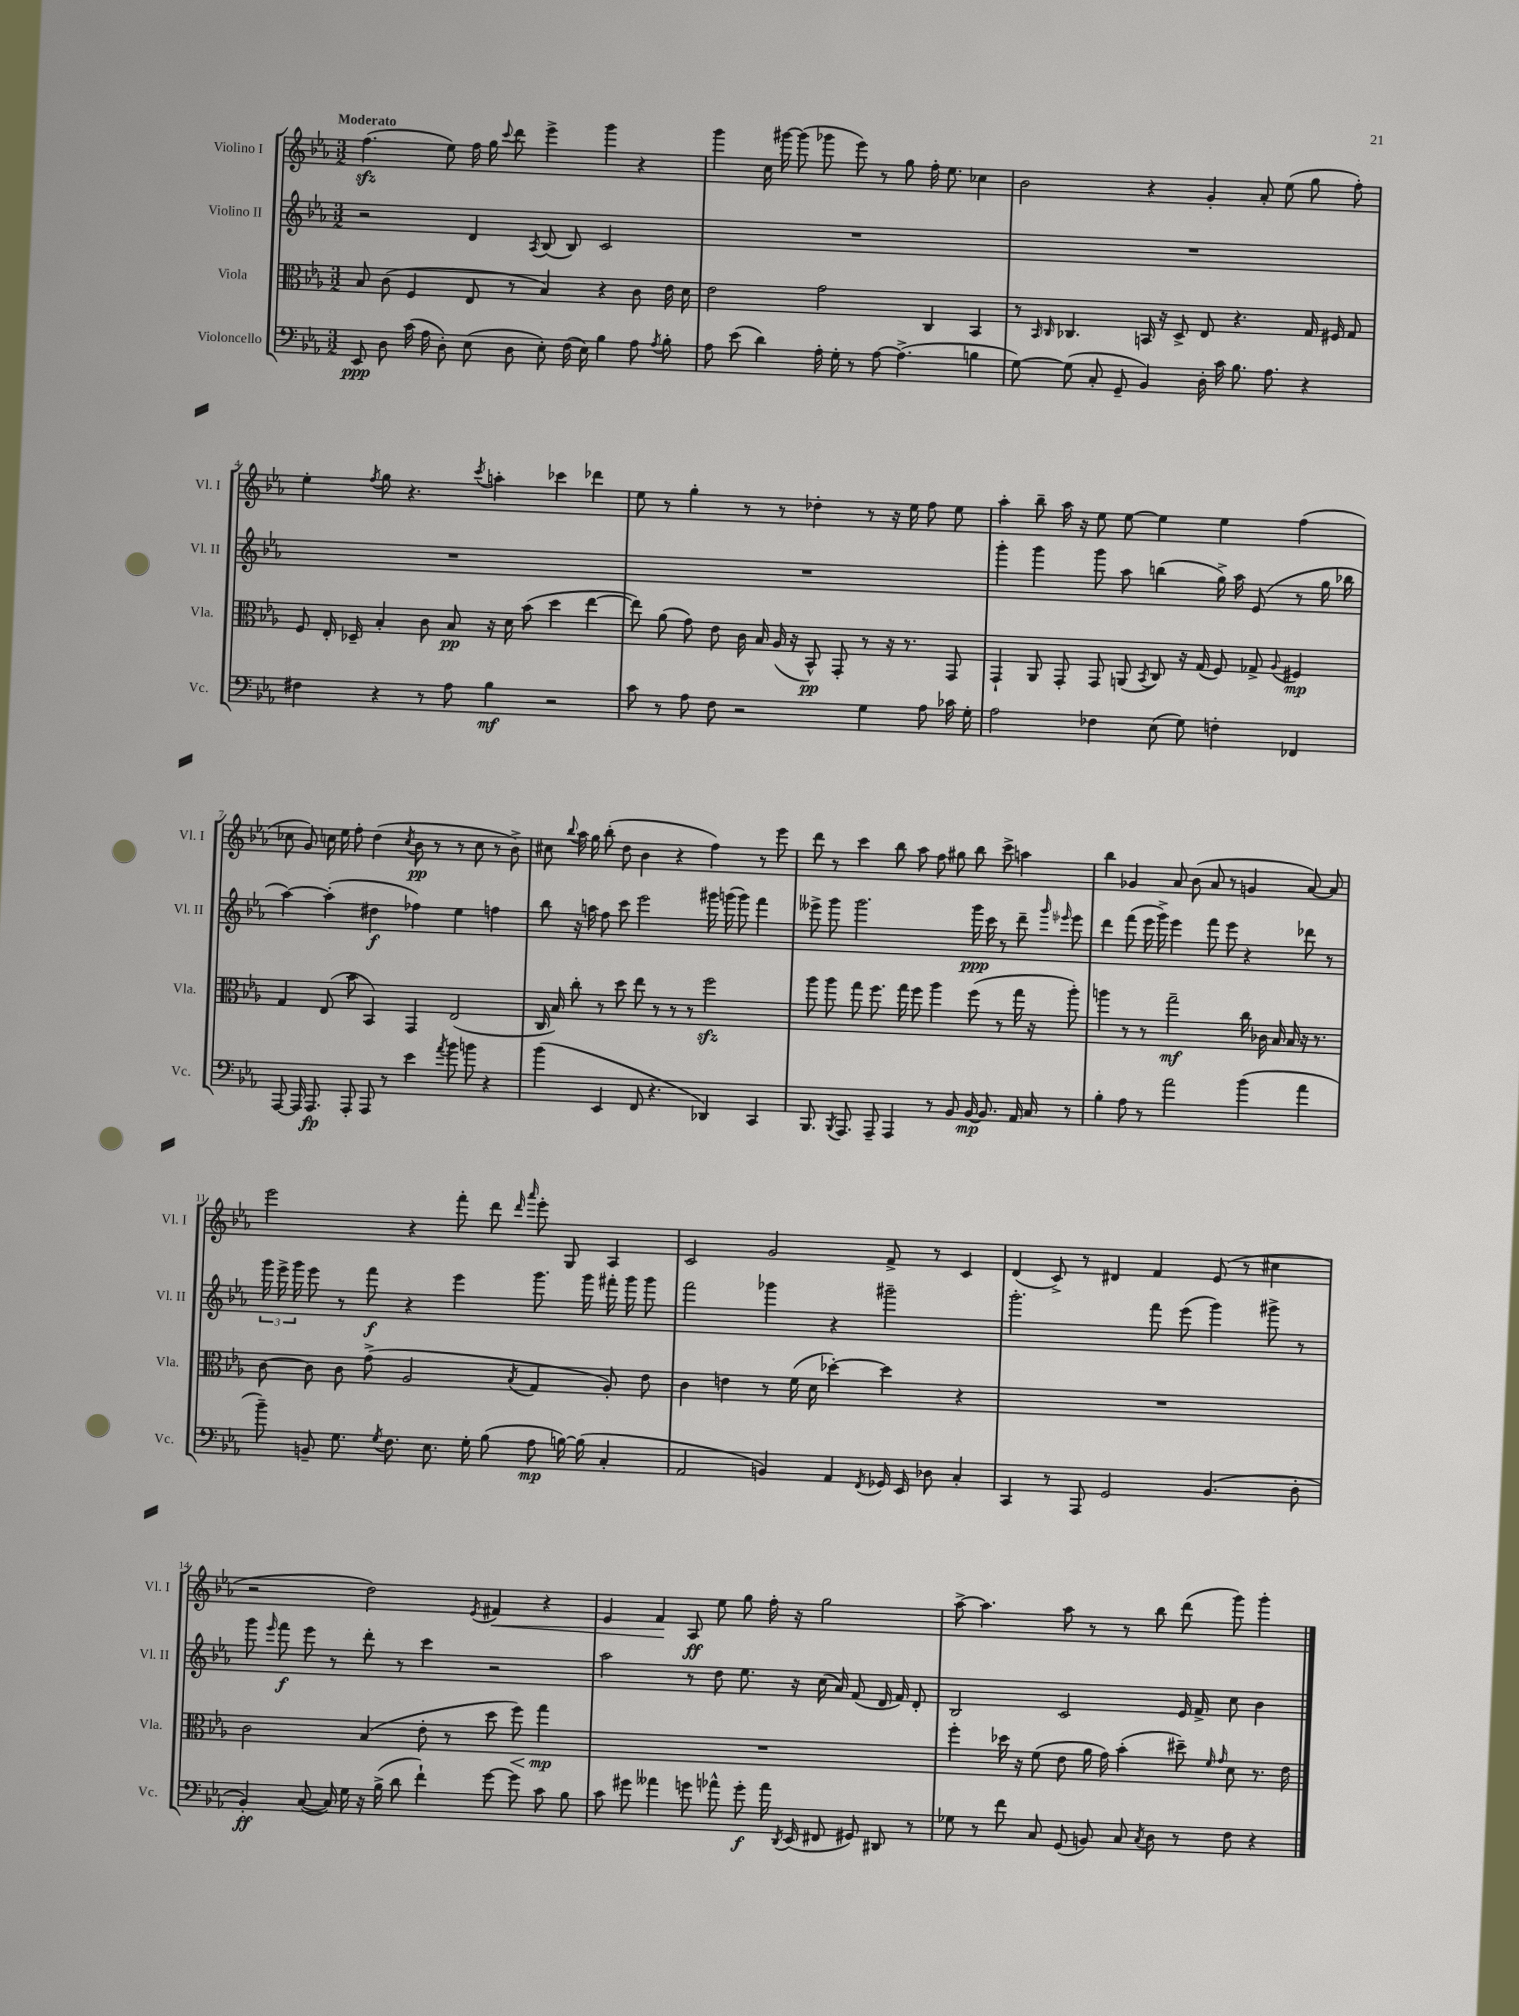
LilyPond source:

<<
\new StaffGroup <<
\new Staff = "s0" \with { instrumentName = "Violino I" shortInstrumentName = "Vl. I" } {
    \clef treble \key ees \major \numericTimeSignature \time 3/2 \tempo "Moderato"
    \autoBeamOff f''4.\sfz( ees''8) f''16 g''16 \appoggiatura { c'''8 } d'''8 ees'''4-> g'''4 r4 |
    g'''4 c''16 gis'''16~ gis'''8( ges'''8 ees'''8) r8 g''8 f''16-. ees''8. ces''4 |
    bes'2 r4 g'4-. aes'8-. ees''8( g''8 f''8-.) |
    ees''4-. \acciaccatura { f''8 } g''8 r4. \acciaccatura { c'''8 } a''4-. ces'''4 des'''4 |
    ees''8 r8 g''4-. r8 r8 des''4-. r8 r16 ees''16 f''8 ees''8 |
    aes''4-. bes''8-- aes''16 r16 ees''8 ees''8~ ees''4 ees''4 f''4( |
    ces''8 g'8) c''16 ees''16 f''8-. d''4( \acciaccatura { c''8 } bes'8\pp r8 r8 c''8 r8 bes'8->) |
    cis''8 \appoggiatura { bes''8 } aes''16 g''16 bes''8-.( d''8 bes'4 r4 f''4) r8 ees'''8 |
    d'''8 r8 c'''4 bes''8 aes''8 f''8 gis''8 bes''8 c'''8-> a''4 |
    bes''4 ges'4 aes'8 bes'8( aes'8 r8 g'4 aes'8~) aes'8 |
    ees'''2 r4 f'''8-. d'''8 \grace { d'''16 aes'''16 } ees'''8-. g8 aes4 |
    c'2 g'2 f'8-> r8 c'4 |
    d'4( c'8->) r8 dis'4 f'4 ees'8( r8 cis''4 |
    r2 d''2) \acciaccatura { ees'8 } fis'4\< r4 |
    ees'4 f'4\! aes8\ff ees''8 g''8 f''16-. r16 g''2 |
    aes''8~-> aes''4. aes''8 r8 r8 bes''8 d'''8( g'''8) g'''4-. \bar "|." |
}
\new Staff = "s1" \with { instrumentName = "Violino II" shortInstrumentName = "Vl. II" } {
    \clef treble \key ees \major \numericTimeSignature \time 3/2
    \autoBeamOff r2 d'4 \acciaccatura { aes8 } bes8( bes8) c'2 |
    R1. |
    R1. |
    R1. |
    R1. |
    g'''4-. g'''4 g'''8 aes''8 b''4( g''16->) aes''16 ees'8( r8 g''16 bes''16 |
    aes''4~) aes''4-.( dis''4\f fes''4) ees''4 f''4 |
    bes''8 r16 a''16 f''8 c'''8 ees'''2 gis'''16 g'''16( g'''8) f'''4 |
    eeses'''8-> g'''8 g'''2. g'''16\ppp c'''16 r8 d'''8-- \grace { g'''16 ees'''16 } ees'''8 |
    d'''4 f'''8( ees'''16 g'''16->) ees'''4 f'''8 ees'''8 r4 des'''8 r8 |
    \tuplet 3/2 { g'''16 ees'''16-> g'''16 } ees'''8 r8 f'''8\f r4 ees'''4 g'''8. g'''16 fis'''16-. g'''16 g'''8 |
    f'''2 ges'''4 r4 gis'''2-- |
    g'''2.-. f'''8 ees'''8( g'''4) gis'''8-> r8 |
    g'''8 \grace { ees'''16 } f'''8\f ees'''8 r8 d'''8-. r8 c'''4 r2 |
    aes''2 r8 d''8 ees''8. r16 c''16( aes'16) f'8( d'16 f'16) d'8-. |
    bes2 c'2 ees'16 f'16-> c''8 bes'4 \bar "|." |
}
\new Staff = "s2" \with { instrumentName = "Viola" shortInstrumentName = "Vla." } {
    \clef alto \key ees \major \numericTimeSignature \time 3/2
    \autoBeamOff bes8 c'8( f4 ees8 r8 bes4) r4 c'8 ees'16 d'16 |
    ees'2 g'2 c4 bes,4 |
    r8 \grace { bes,16 c16 } ces4. b,16 r16 d8-> ees8 r4. g16 fis16 g8 |
    f8 ees16-. des16-- bes4-. c'8 bes8\pp r16 d'16 bes'8( d''4 ees''4~ |
    ees''8) aes'8( g'8) ees'8 c'16 bes16 aes16( r16 bes,8-^\pp) g,8-. r8 r16 r8. g,8 |
    g,4-! aes,8 g,8-. g,8 a,8( \acciaccatura { bes,8 } c8) r16 g16( f8) ges8-> \appoggiatura { aes8 } fis4\mp |
    g4 ees8( bes'8 bes,4) g,4 ees2( |
    c16 bes16) c''8-. r8 d''8 ees''8 r8 r8 r8 f''2\sfz |
    aes''8 aes''8 g''8 f''8. g''16 f''8 aes''4 f''8( r8 g''16 r16 aes''8-.) |
    a''4 r8 r8 g''2--\mf c''16 ces'16 bes16 bes16 r16 r8. |
    c'8~ c'8 c'8 g'8->( aes2 \acciaccatura { bes8 } g4 aes8-.) ees'8 |
    c'4 e'4 r8 f'16( d'16 des''4~-.) des''4 r4 |
    R1. |
    c'2 bes4( ees'8-. r8 d''8 f''8\<) g''4\mp\! |
    R1. |
    f''4-. des''16 r16 f'8( ees'8 aes'16 g'16) bes'4-.( dis''8--) \grace { f'16 g'16 } d'8 r8. ees'16 \bar "|." |
}
\new Staff = "s3" \with { instrumentName = "Violoncello" shortInstrumentName = "Vc." } {
    \clef bass \key ees \major \numericTimeSignature \time 3/2
    \autoBeamOff ees,8\ppp d8 c'16( aes16 d8-.) ees8( d8 ees8-.) f16( ees16) bes4 aes8 \acciaccatura { aes8 } bes8-. |
    aes8 ees'8( d'4) aes16-. g16-. r8 aes8~ aes4.->( b4 |
    g8~) g8( c8-. g,8-- bes,4) d16-. c'16 bes8. aes8. r4 |
    fis4 r4 r8 aes8 bes4\mf r2 |
    c'8 r8 aes8 f8 r2 g4 aes8 ces'16 g16-. |
    aes2 fes4 ees8( g8) f4-. fes,4 |
    aes,,8~ aes,,16 aes,,8.\fp aes,,8-. aes,,8 r8 ees'4 \acciaccatura { aes'8 } bes'8 b'8 r4 |
    bes'4( ees,4 f,8 r4. des,4) c,4 |
    bes,,8. \acciaccatura { bes,,8 } aes,,8. aes,,8-- aes,,4 r8 bes,8 bes,16~\mp bes,8. aes,16 c16 r8 |
    bes4-. aes8 r8 aes'2 bes'4( aes'4 |
    bes'8--) b,8-- g8. \acciaccatura { g8 } f8. ees8. g16-. bes8( aes8\mp b16~) b16( c4-. |
    aes,2 b,4) aes,4 \acciaccatura { f,8 } ges,16 ees,16 des8 c4-. |
    c,4 r8 aes,,8 g,2 bes,4.( d8-. |
    bes,4-.\ff) c8~( c16) g16 r16 bes16->( d'8 f'4-!) g'8~ g'8 c'8 bes8 |
    c'8 gis'8 aeses'4 g'8 aes'8-^ g'8-.\f aes'16 \acciaccatura { d,8 } ees,16( fis,8 gis,8) dis,8 r8 |
    ges8 r8 f'8 c8 g,8( b,8) c8 \acciaccatura { c8 } d8 r8 f8 r4 \bar "|." |
}
>>
>>
